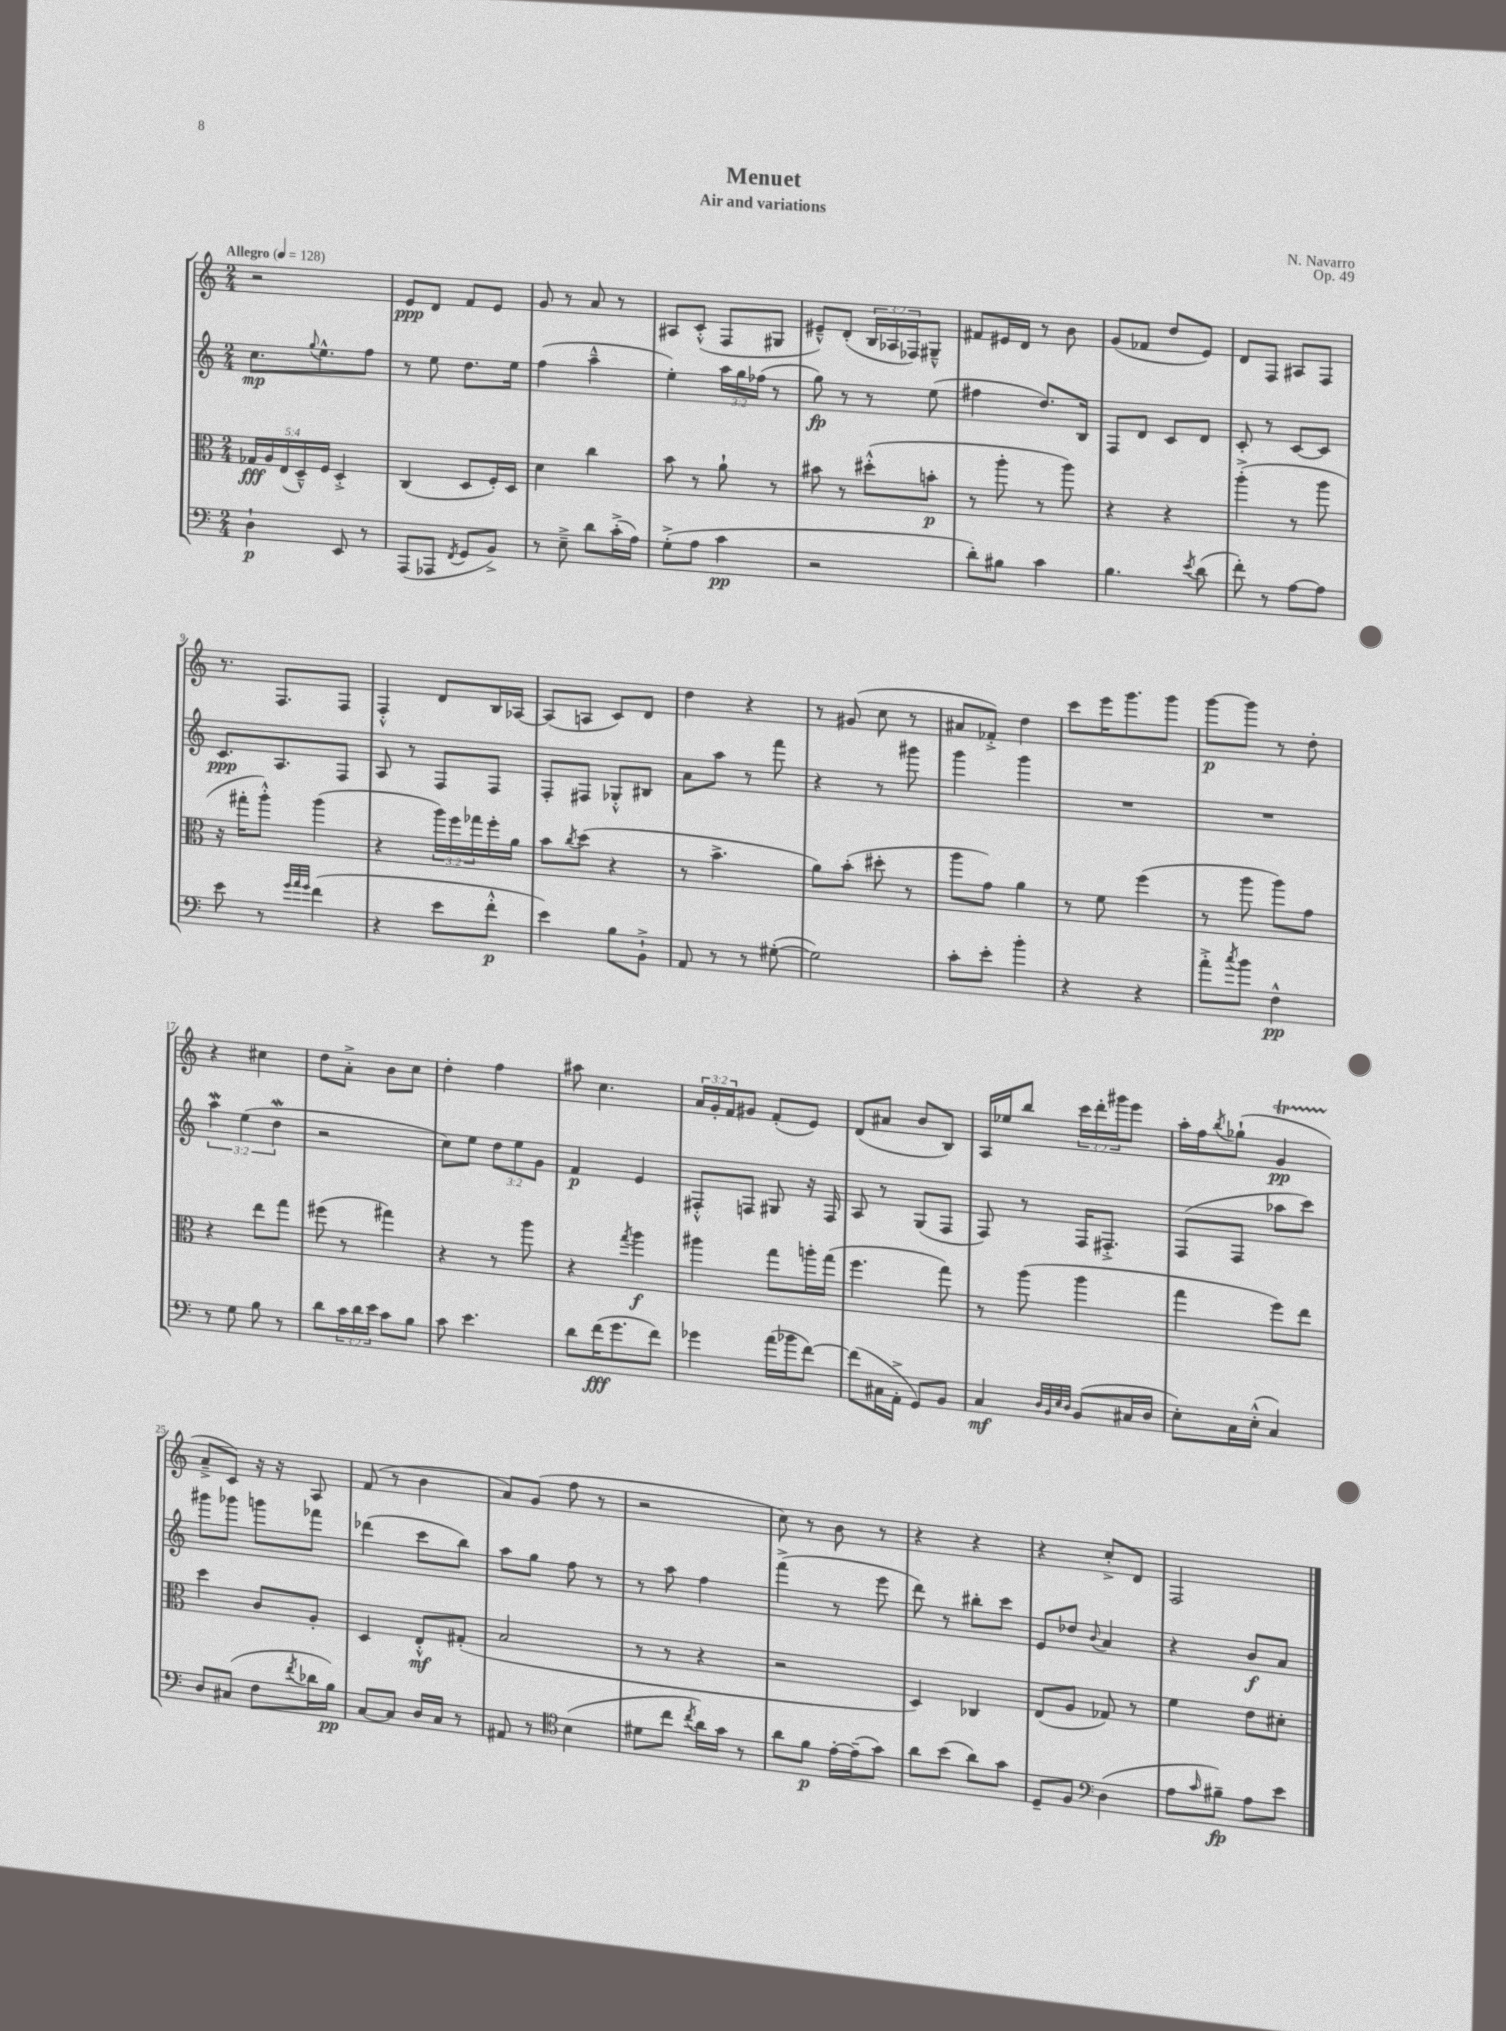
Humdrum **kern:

**kern	**dynam	**kern	**dynam	**kern	**dynam	**kern	**dynam
*part4	*part4	*part3	*part3	*part2	*part2	*part1	*part1
*staff4	*staff4	*staff3	*staff3	*staff2	*staff2	*staff1	*staff1
*clefF4	*	*clefC3	*	*clefG2	*	*clefG2	*
*k[]	*	*k[]	*	*k[]	*	*k[]	*
*M2/4	*	*M2/4	*	*M2/4	*	*M2/4	*
*MM128	*	*MM128	*	*MM128	*	*MM128	*
=1	=1	=1	=1	=1	=1	=1	=1
!	!	!	!	!	!	!LO:TX:a:B:t=Allegro	!
4D`\	p	20G-X/LL	fff	8.cc\L	mp	2r	.
.	.	20A/	.	.	.	.	.
.	.	(20E/	.	.	.	.	.
.	.	20D~^^/)	.	.	.	.	.
.	.	.	.	8qqgg/	.	.	.
.	.	.	.	8.ee^^\	.	.	.
.	.	20F/JJ	.	.	.	.	.
8EE/	.	4D'^/	.	.	.	.	.
8r	.	.	.	8ff\J	.	.	.
=2	=2	=2	=2	=2	=2	=2	=2
(8AAA/L	.	(4C/	.	8r	.	8e/L	ppp
8AAA-X/J	.	.	.	8ee\	.	8d/J	.
8qFF/	.	.	.	.	.	.	.
8GG/L	.	8D/L	.	8.dd\L	.	8f/L	.
8BB^/J)	.	16F'/L)	.	.	.	8e/J	.
.	.	16D/JJ	.	16ee\Jk	.	.	.
=3	=3	=3	=3	=3	=3	=3	=3
8r	.	4d\	.	(4ff\	.	8g/	.
8E~^\	.	.	.	.	.	8r	.
8d\L	.	4cc\	.	4aa~^^\	.	8a/	.
(16c'^\L	.	.	.	.	.	8r	.
16A\JJ)	.	.	.	.	.	.	.
=4	=4	=4	=4	=4	=4	=4	=4
(8G'^\L	.	8b\	.	4ee'\)	.	8A#X/L	.
8A\J	.	8r	.	.	.	(8c'^^/J	.
4c\	pp	8a`\	.	24aa\LL	.	8F/L	.
.	.	.	.	24gg\	.	.	.
.	.	.	.	(24ff-X\JJ	.	.	.
.	.	8r	.	8r	.	8G#X/J	.
=5	=5	=5	=5	=5	=5	=5	=5
2r	.	8b#X\	.	8gg\)	fp	8e#X~^^/L)	.
.	.	8r	.	8r	.	(8d'/J	.
.	.	(8dd#X'^^\L	.	8r	.	24B/LL	.
.	.	.	.	.	.	24A-X/	.
.	.	.	.	.	.	24F-X/J)	.
.	.	8bn'\J	p	(8ee\	.	8G#X~^^/J	.
=6	=6	=6	=6	=6	=6	=6	=6
8d'\L)	.	8r	.	4ff#X\	.	8f#X/L	.
8B#X\J	.	8aa'\	.	.	.	16e#X/L	.
.	.	.	.	.	.	16d/JJ	.
4c\	.	8r	.	8.dd/L)	.	8r	.
.	.	8aa\)	.	.	.	8b\	.
.	.	.	.	16B/Jk	.	.	.
=7	=7	=7	=7	=7	=7	=7	=7
4.B\	.	4r	.	8F/L	.	(8g/L	.
.	.	.	.	8d/J	.	8f-X/J	.
.	.	4r	.	8c/L	.	8dd/L	.
8qe/	.	.	.	.	.	.	.
(8d\	.	.	.	8d/J	.	8e/J)	.
=8	=8	=8	=8	=8	=8	=8	=8
8f'\)	.	(4aa'^\	.	8c'/	.	8d/L	.
8r	.	.	.	8r	.	8F/J	.
[8A\L	.	8r	.	[8c/L	.	8A#X/L	.
8A\J]	.	8aa\	.	8c/J]	.	8F/J	.
!!LO:LB:g=z
=9	=9	=9	=9	=9	=9	=9	=9
8e\	.	16r	.	8.c/L	ppp	8.r	.
.	.	16gg#X'\KL	.	.	.	.	.
8r	.	8aa'^^\J)	.	.	.	.	.
.	.	.	.	8.A/	.	8.F/L	.
32qqg/LLL	.	.	.	.	.	.	.
32qqa/	.	.	.	.	.	.	.
32qqg/JJJ	.	.	.	.	.	.	.
(4f\	.	(4aa\	.	.	.	.	.
.	.	.	.	8F/J	.	8F/J	.
=10	=10	=10	=10	=10	=10	=10	=10
4r	.	4r	.	8A/	.	4F'^^/	.
.	.	.	.	8r	.	.	.
8e\L	.	24aa\LL)	.	8F/L	.	8d/L	.
.	.	24ff\	.	.	.	.	.
.	.	24gg-X\	.	.	.	.	.
8f'^^\J	p	16ff'\	.	8F/J	.	16B/L	.
.	.	16a\JJ	.	.	.	[16A-X/JJ	.
=11	=11	=11	=11	=11	=11	=11	=11
4e\)	.	8b\L	.	8F'/L	.	(8A-/L]	.
.	.	8qcc/	.	.	.	.	.
.	.	(8dd\J	.	8F#X/J	.	8An/J	.
8B\L	.	4r	.	8G-X'^^/L	.	8c/L)	.
8BB`^\J	.	.	.	8B#X/J	.	8d/J	.
=12	=12	=12	=12	=12	=12	=12	=12
8AA/	.	8r	.	8a\L	.	4dd\	.
8r	.	4.b^\	.	8aa\J	.	.	.
8r	.	.	.	8r	.	4r	.
([8G#X'\	.	.	.	8fff\	.	.	.
=13	=13	=13	=13	=13	=13	=13	=13
2G#\])	.	8a\L)	.	4r	.	8r	.
.	.	(8b'\J	.	.	.	(8g#X/	.
.	.	8dd#X'\	.	8r	.	8cc\	.
.	.	8r	.	8ggg#X\	.	8r	.
=14	=14	=14	=14	=14	=14	=14	=14
8c'\L	.	8aa\L	.	4ggg\	.	8a#X/L	.
8e'\J	.	8g\J)	.	.	.	8f-X'^/J)	.
4b'\	.	4a\	.	4ggg\	.	4dd\	.
=15	=15	=15	=15	=15	=15	=15	=15
4r	.	8r	.	2r	.	8ccc\L	.
.	.	8f\	.	.	.	16eee\K	.
.	.	.	.	.	.	8.ggg\	.
4r	.	(4ff\	.	.	.	.	.
.	.	.	.	.	.	8ggg\J	.
=16	=16	=16	=16	=16	=16	=16	=16
8a'^\L	.	8r	.	2r	.	[8ggg\L	p
8qcc/	.	.	.	.	.	.	.
8b\J	.	8aa\	.	.	.	8ggg\J]	.
4F^^\	pp	8aa\L)	.	.	.	8r	.
.	.	8g\J	.	.	.	8dd'\	.
!!LO:LB:g=z
=17	=17	=17	=17	=17	=17	=17	=17
8r	.	4r	.	6aaW\	.	4r	.
8G\	.	.	.	.	.	.	.
.	.	.	.	(6ee\	.	.	.
8B\	.	8ee\L	.	.	.	4cc#X\	.
.	.	.	.	6ddW\	.	.	.
8r	.	8gg\J	.	.	.	.	.
=18	=18	=18	=18	=18	=18	=18	=18
8d\L	.	(8ff#X\	.	2r	.	8dd\L	.
24c\L	.	8r	.	.	.	8a'^\J	.
24d\	.	.	.	.	.	.	.
24e\JJ	.	.	.	.	.	.	.
8c\L	.	4gg#X\)	.	.	.	8b\L	.
8B\J	.	.	.	.	.	8cc\J	.
=19	=19	=19	=19	=19	=19	=19	=19
8c\	.	4r	.	8cc\L)	.	4dd'\	.
4.e\	.	.	.	8ee\J	.	.	.
.	.	8r	.	12dd\L	.	4ff\	.
.	.	.	.	12ee\	.	.	.
.	.	8aa\	.	.	.	.	.
.	.	.	.	12g\J	.	.	.
=20	=20	=20	=20	=20	=20	=20	=20
8d\L	.	4r	.	4f/	p	8aa#X\	.
(16f\K	fff	.	.	.	.	4.cc\	.
8.g\	.	.	.	.	.	.	.
.	.	8qgg/	.	.	.	.	.
.	.	4aa\	f	4e/	.	.	.
8f\J)	.	.	.	.	.	.	.
=21	=21	=21	=21	=21	=21	=21	=21
4g-X\	.	4aa#X\	.	8F#X'^^/L	.	24a/LL	.
.	.	.	.	.	.	24g'/	.
.	.	.	.	.	.	24f/J	.
.	.	.	.	8Fn/J	.	8g#X/J	.
(16a\LL	.	8gg\L	.	8G#X/	.	(8f'/L	.
16b-X\J	.	.	.	.	.	.	.
[8f\J)	.	16aan'\L	.	16r	.	8e/J)	.
.	.	(16gg\JJ	.	16F/	.	.	.
=22	=22	=22	=22	=22	=22	=22	=22
(8f\L]	.	4.ff\	.	8A/	.	(8d/L	.
16C#X\L	.	.	.	8r	.	8a#X/J	.
16AA'^\JJ	.	.	.	.	.	.	.
8GG/L)	.	.	.	(8G/L	.	8b/L	.
8BB/J	.	8gg\)	.	8F/J	.	8B/J)	.
=23	=23	=23	=23	=23	=23	=23	=23
4C/	mf	8r	.	8F/)	.	16A/LL	.
.	.	.	.	.	.	16ee-X/J	.
.	.	(8aa\	.	8r	.	8bb/J	.
32qqD/LLL	.	.	.	.	.	.	.
32qqBB/	.	.	.	.	.	.	.
32qqE/	.	.	.	.	.	.	.
32qqD/JJJ	.	.	.	.	.	.	.
(8BB/L	.	4aa\	.	16F/KL	.	24ccc\LL	.
.	.	.	.	.	.	24ddd'\	.
.	.	.	.	8.F#X'^/J	.	.	.
.	.	.	.	.	.	24ggg#X\J	.
16C#X/L	.	.	.	.	.	8eee\J	.
16D/JJ	.	.	.	.	.	.	.
=24	=24	=24	=24	=24	=24	=24	=24
8E'\L)	.	4gg\	.	(8F/L	.	16aa'\LL	.
.	.	.	.	.	.	16ff\J	.
.	.	.	.	.	.	8qbb/	.
16C\L	.	.	.	8F/J	.	(8gg-X`\J	.
(16E'^^\JJ	.	.	.	.	.	.	.
4C/)	.	8ff\L)	.	8aa-X\L	.	4gT/	pp
.	.	8ee\J	.	8ccc\J)	.	.	.
!!LO:LB:g=z
=25	=25	=25	=25	=25	=25	=25	=25
8D/L	.	4dd\	.	8ggg#X\L	.	8a~^/L	.
(8C#X/J	.	.	.	8ggg-X\J	.	8c/J)	.
8F\L	.	8c/L	.	8gggn\L	.	16r	.
.	.	.	.	.	.	16r	.
8qf/	.	.	.	.	.	.	.
16d-X\L	.	8A'/J	.	8fff-X\J	.	8A/	.
16B\JJ)	pp	.	.	.	.	.	.
=26	=26	=26	=26	=26	=26	=26	=26
[8C/L	.	4D/	.	(4ddd-X\	.	(8f/	.
8C/J]	.	.	.	.	.	8r	.
16D/LL	.	8E'^^/L	mf	8ccc\L	.	4b\	.
16C/JJ	.	.	.	.	.	.	.
8r	.	(8G#X'/J	.	8bb\J)	.	.	.
=27	=27	=27	=27	=27	=27	=27	=27
8AA#X/	.	2B/	.	8aa\L	.	8a/L)	.
8r	.	.	.	8gg\J	.	(8g/J	.
*clefC4	*	*	*	*	*	*	*
(4B\	.	.	.	8ff\	.	8ff\	.
.	.	.	.	8r	.	8r	.
=28	=28	=28	=28	=28	=28	=28	=28
8d#X\L	.	8r	.	8r	.	2r	.
8cc\J	.	8r	.	8aa\	.	.	.
8qcc/	.	.	.	.	.	.	.
16a\LL)	.	4r	.	4ff\	.	.	.
16g\JJ	.	.	.	.	.	.	.
8r	.	.	.	.	.	.	.
=29	=29	=29	=29	=29	=29	=29	=29
8a\L	.	2r	.	(4fff^\	.	8cc\)	.
8f\J	p	.	.	.	.	8r	.
[16e'\LL	.	.	.	8r	.	8b\	.
(16e~\J]	.	.	.	.	.	.	.
8g\J)	.	.	.	8eee\	.	8r	.
=30	=30	=30	=30	=30	=30	=30	=30
8a\L	.	4D/)	.	8ddd\)	.	4r	.
(8b\J	.	.	.	8r	.	.	.
8a\L)	.	4C-X/	.	8bb#X'\L	.	4r	.
8g\J	.	.	.	8ccc\J	.	.	.
=31	=31	=31	=31	=31	=31	=31	=31
8D~/L	.	(8E/L	.	8e/L	.	4r	.
8F/J	.	8A/J	.	8dd-X/J	.	.	.
*clefF4	*	*	*	*	*	*	*
.	.	.	.	8qqb/	.	.	.
(4D\	.	8G-X/)	.	4a/	.	8cc'^/L	.
.	.	8r	.	.	.	8d/J	.
=32	=32	=32	=32	=32	=32	=32	=32
8A\L	.	4f\	.	4r	.	2F/	.
16qqc/	.	.	.	.	.	.	.
8B#X~\J)	fp	.	.	.	.	.	.
8A\L	.	8e\L	.	8b/L	f	.	.
8e\J	.	8d#X'\J	.	8a/J	.	.	.
==	==	==	==	==	==	==	==
*-	*-	*-	*-	*-	*-	*-	*-
